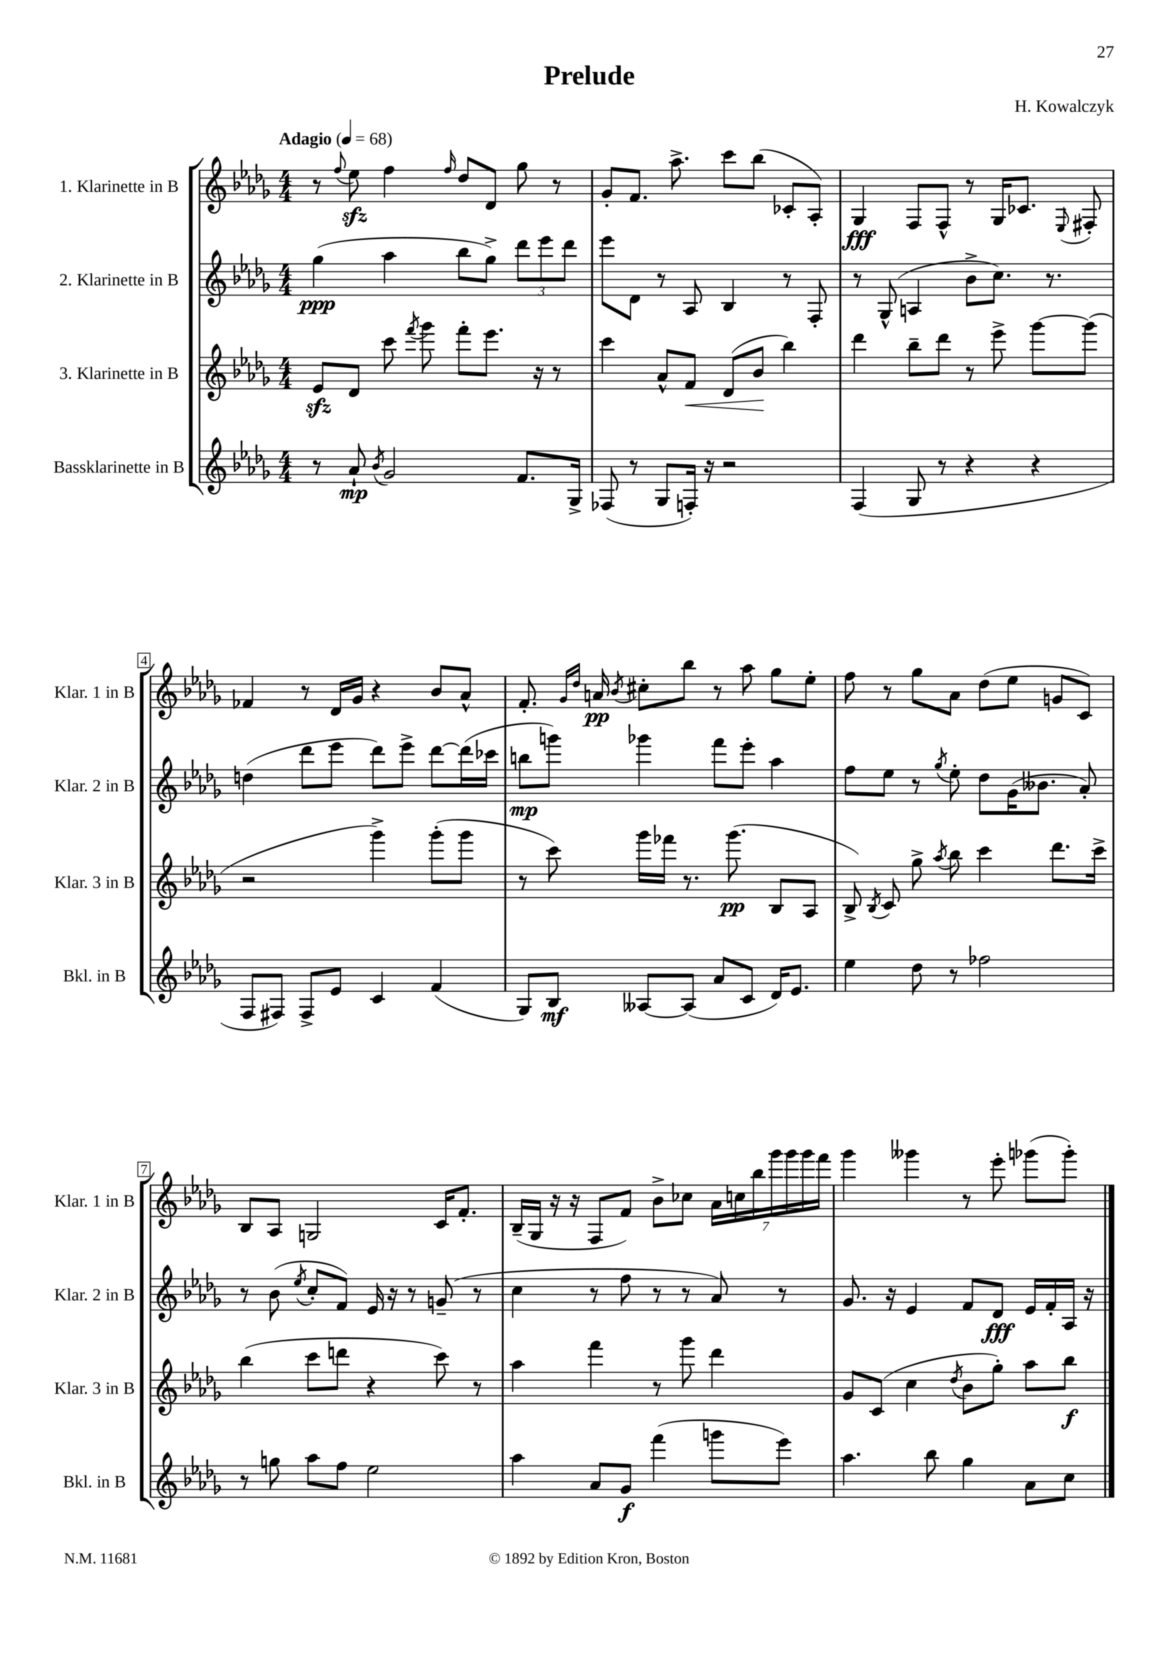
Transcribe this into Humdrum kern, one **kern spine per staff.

**kern	**dynam	**kern	**dynam	**kern	**dynam	**kern	**dynam
*part4	*part4	*part3	*part3	*part2	*part2	*part1	*part1
*staff4	*staff4	*staff3	*staff3	*staff2	*staff2	*staff1	*staff1
*I"Bassklarinette in B	*	*I"3. Klarinette in B	*	*I"2. Klarinette in B	*	*I"1. Klarinette in B	*
*I'Bkl. in B	*	*I'Klar. 3 in B	*	*I'Klar. 2 in B	*	*I'Klar. 1 in B	*
*clefG2	*	*clefG2	*	*clefG2	*	*clefG2	*
*k[b-e-a-d-g-]	*	*k[b-e-a-d-g-]	*	*k[b-e-a-d-g-]	*	*k[b-e-a-d-g-]	*
*M4/4	*	*M4/4	*	*M4/4	*	*M4/4	*
*MM68	*	*MM68	*	*MM68	*	*MM68	*
=1	=1	=1	=1	=1	=1	=1	=1
!	!	!	!	!	!	!LO:TX:a:B:t=Adagio	!
8r	.	8e-zz/L	.	(4gg-\	ppp	8r	.
.	.	.	.	.	.	8qqff/	.
8a-`/	mp	8d-/J	.	.	.	8ee-zz\	.
8qb-/	.	.	.	.	.	.	.
2g-/	.	8ccc\	.	4aa-\	.	4ff\	.
.	.	8qfff/	.	.	.	.	.
.	.	8ggg-\	.	.	.	.	.
.	.	.	.	.	.	16qqff/	.
.	.	8fff'\L	.	8bb-\L	.	8dd-/L	.
.	.	8.eee-\J	.	8gg-^\J)	.	8d-/J	.
8.f/L	.	.	.	12ddd-\L	.	8gg-\	.
.	.	16r	.	.	.	.	.
.	.	.	.	12eee-\	.	.	.
.	.	8r	.	.	.	8r	.
.	.	.	.	12ddd-\J	.	.	.
16G-^/Jk	.	.	.	.	.	.	.
=2	=2	=2	=2	=2	=2	=2	=2
(8F-X/	.	4ccc\	.	8eee-\L	.	8g-'/L	.
8r	.	.	.	8d-\J	.	8.f/J	.
8G-/L	.	8a-^^/L	.	8r	.	.	.
.	.	.	.	.	.	8.aa-^\	.
!	!	!	!LO:HP:b	!	!	!	!
16Fn'/Jk)	.	8f/J	<	8A-/	.	.	.
16r	.	.	.	.	.	.	.
2r	.	(8d-/L	.	4B-/	.	8ccc\L	.
.	.	8b-/J	.	.	.	(8bb-\J	.
.	.	4bb-\)	[	8r	.	8c-X'/L	.
.	.	.	.	8F'/	.	8A-'/J)	.
=3	=3	=3	=3	=3	=3	=3	=3
(4F/	.	4ddd-\	.	8r	.	4G-/	fff
.	.	.	.	(8G-^^/	.	.	.
8G-/	.	8bb-~\L	.	4An/	.	8F/L	.
8r	.	8ddd-\J	.	.	.	8F^^/J	.
4r	.	8r	.	8b-^\L	.	8r	.
.	.	8eee-^\	.	8.cc\J)	.	16G-/KL	.
.	.	.	.	.	.	8.c-X/J	.
4r	.	[8ggg-\L	.	.	.	.	.
.	.	.	.	8.r	.	.	.
.	.	.	.	.	.	8qqE-/	.
.	.	(8ggg-\J]	.	.	.	8F#X'/	.
!!LO:LB:g=z
=4	=4	=4	=4	=4	=4	=4	=4
8F/L	.	2r	.	(4ddn\	.	4f-X/	.
8F#X/J)	.	.	.	.	.	.	.
8F#^/L	.	.	.	8ddd-\L	.	8r	.
8e-/J	.	.	.	8eee-\J	.	16d-/LL	.
.	.	.	.	.	.	16g-/JJ	.
4c/	.	4ggg-^\)	.	8ddd-\L)	.	4r	.
.	.	.	.	8eee-^\J	.	.	.
(4f/	.	(8ggg-'\L	.	[8ddd-\L	.	8b-/L	.
.	.	8ggg-\J	.	(16ddd-\L]	.	8a-^^/J	.
.	.	.	.	16ccc-X\JJ	.	.	.
=5	=5	=5	=5	=5	=5	=5	=5
8G-/L)	.	8r	.	8bbn\L	mp	8.f'/	.
8B-/J	mf	8ccc\)	.	8gggn\J)	.	.	.
.	.	.	.	.	.	16qqg-/LL	.
.	.	.	.	.	.	16qqdd-/JJ	.
.	.	.	.	.	.	16an/	pp
.	.	.	.	.	.	8qb-/	.
[8A--X/L	.	16ggg-\LL	.	4ggg-X\	.	8cc#X'\L	.
.	.	16fff-X\JJ	.	.	.	.	.
(8A--/J]	.	8.r	.	.	.	8bb-\J	.
8a-/L	.	.	.	8fff\L	.	8r	.
.	.	(8.ggg-\	pp	.	.	.	.
8c/J	.	.	.	8eee-'\J	.	8aa-\	.
16d-/KL)	.	8B-/L	.	4aa-\	.	8gg-\L	.
8.e-/J	.	.	.	.	.	.	.
.	.	8A-/J	.	.	.	8ee-'\J	.
=6	=6	=6	=6	=6	=6	=6	=6
4ee-\	.	8B-^/)	.	8ff\L	.	8ff\	.
.	.	8qB-/	.	.	.	.	.
.	.	8c/	.	8ee-\J	.	8r	.
8dd-\	.	8gg-^\	.	8r	.	8gg-\L	.
.	.	8qaa-/	.	8qgg-/	.	.	.
8r	.	8bb-\	.	8ee-'\	.	8a-\J	.
2ff-X\	.	4ccc\	.	8dd-\L	.	(8dd-\L	.
.	.	.	.	(16g-\K	.	8ee-\J	.
.	.	.	.	8.b--X\J	.	.	.
.	.	8.ddd-\L	.	.	.	8gn/L	.
.	.	.	.	8a-'/)	.	8c/J)	.
.	.	16ccc^\Jk	.	.	.	.	.
!!LO:LB:g=z
=7	=7	=7	=7	=7	=7	=7	=7
8r	.	(4bb-\	.	8r	.	8B-/L	.
8ggn\	.	.	.	(8b-\	.	8A-/J	.
.	.	.	.	8qee-/	.	.	.
8aa-\L	.	8ccc\L	.	8cc'/L	.	2Gn/	.
8ff\J	.	8dddn\J	.	8f/J)	.	.	.
2ee-\	.	4r	.	16e-/	.	.	.
.	.	.	.	16r	.	.	.
.	.	.	.	8r	.	.	.
.	.	8ccc\)	.	(8gn~/	.	16c/KL	.
.	.	.	.	.	.	8.f'/J	.
.	.	8r	.	8r	.	.	.
=8	=8	=8	=8	=8	=8	=8	=8
4aa-\	.	4aa-\	.	4cc\	.	(16B-~/LL	.
.	.	.	.	.	.	16G-/JJ	.
.	.	.	.	.	.	16r	.
.	.	.	.	.	.	16r	.
8a-/L	.	4fff\	.	8r	.	8F/L	.
8g-/J	f	.	.	8ff\	.	8f/J)	.
(4fff\	.	8r	.	8r	.	8b-^\L	.
.	.	8ggg-\	.	8r	.	8cc-X\J	.
8gggn\L	.	4ddd-\	.	8a-/)	.	28a-\LL	.
.	.	.	.	.	.	28ccn\	.
.	.	.	.	.	.	28bb-\	.
.	.	.	.	.	.	28ggg-\	.
8eee-\J)	.	.	.	8r	.	.	.
.	.	.	.	.	.	28ggg-\	.
.	.	.	.	.	.	28ggg-\	.
.	.	.	.	.	.	28fff\JJ	.
=9	=9	=9	=9	=9	=9	=9	=9
4.aa-\	.	8g-/L	.	8.g-/	.	4ggg-\	.
.	.	(8c/J	.	.	.	.	.
.	.	.	.	16r	.	.	.
.	.	4cc\	.	4e-/	.	4ggg--X\	.
8bb-\	.	.	.	.	.	.	.
.	.	8qdd-/	.	.	.	.	.
4gg-\	.	8b-\L	.	8f/L	.	8r	.
.	.	8gg-'\J)	.	8d-/J	fff	8eee-'\	.
8a-\L	.	8aa-\L	.	16e-/LL	.	(8ggg-X\L	.
.	.	.	.	16f'/	.	.	.
8cc\J	.	8bb-\J	f	16A-/JJ	.	8ggg-'\J)	.
.	.	.	.	16r	.	.	.
==	==	==	==	==	==	==	==
*-	*-	*-	*-	*-	*-	*-	*-
